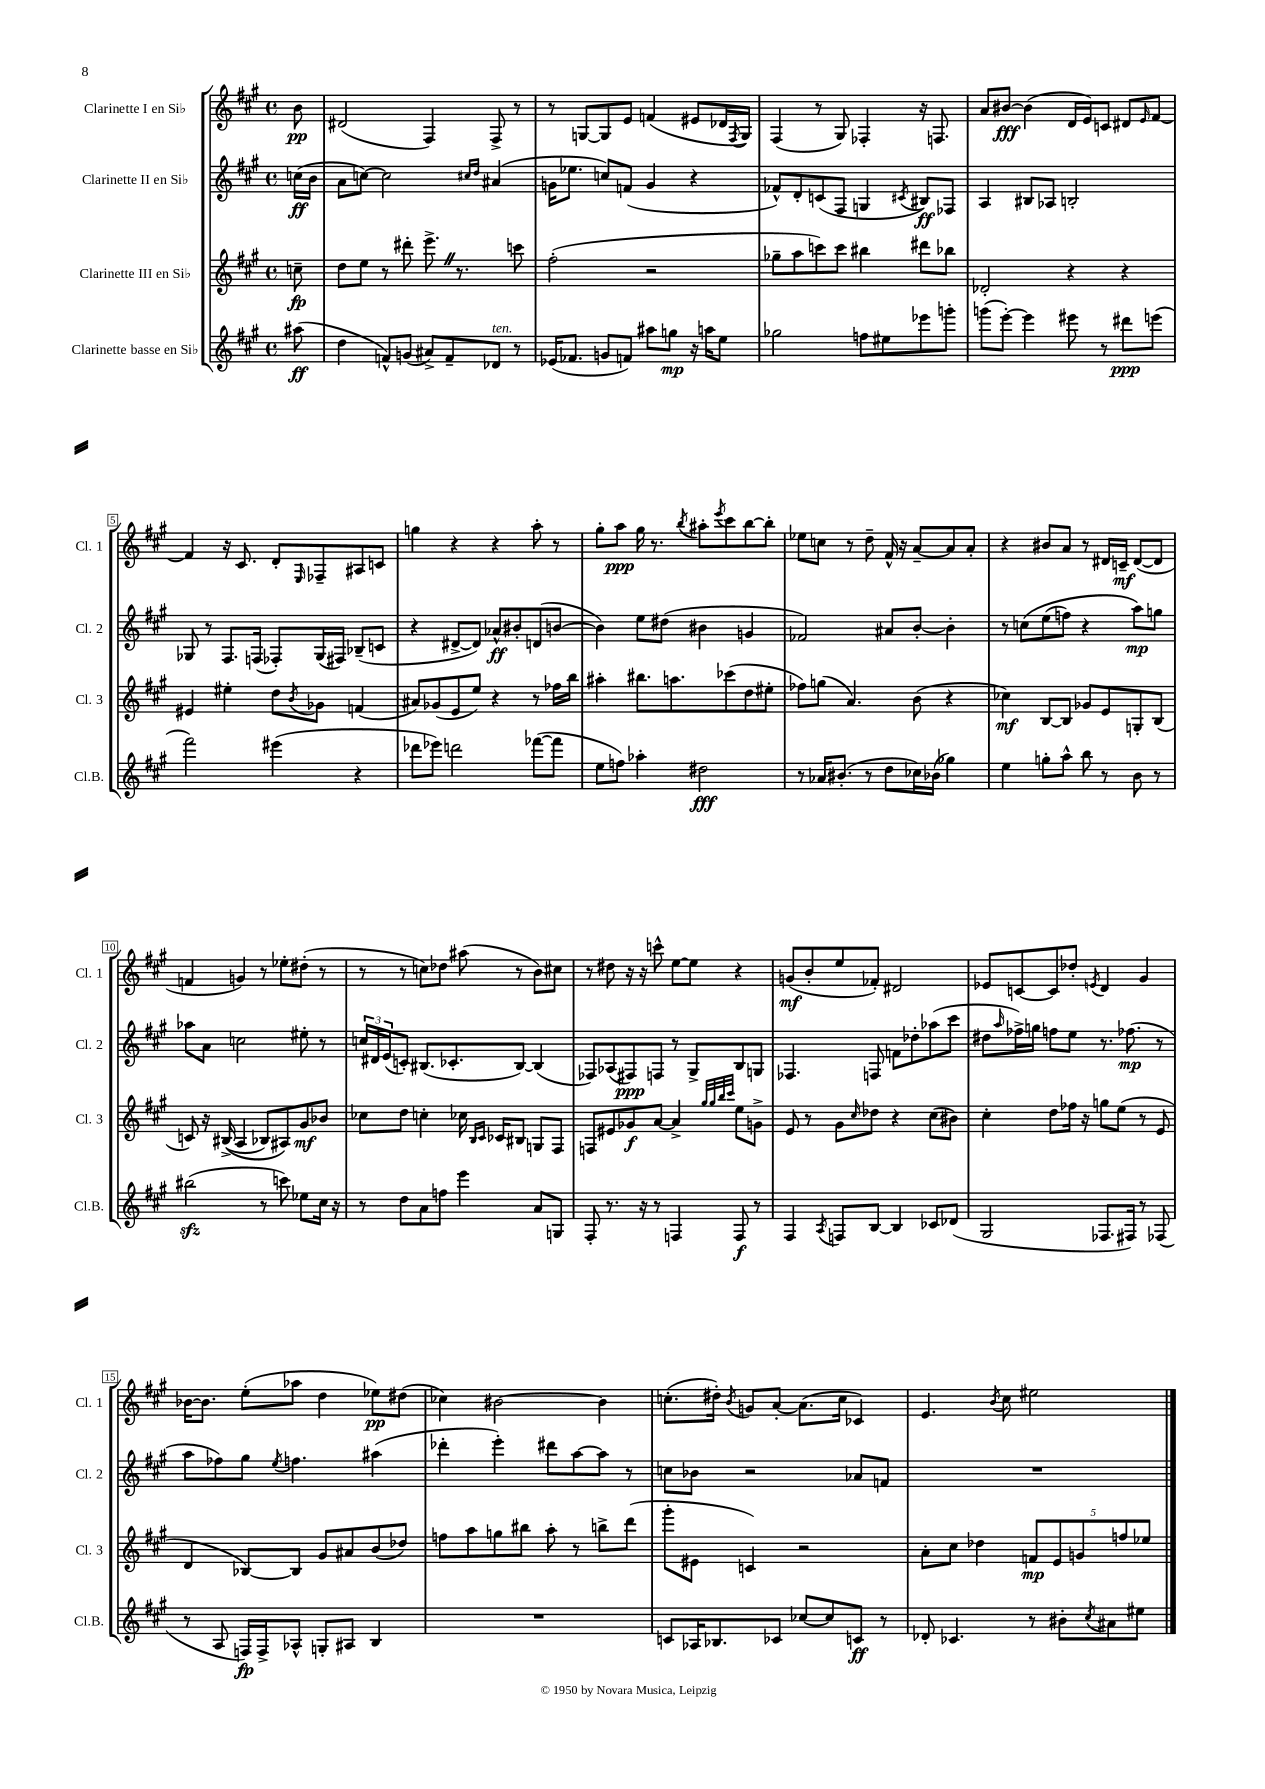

**kern	**dynam	**kern	**dynam	**kern	**dynam	**kern	**dynam
*part4	*part4	*part3	*part3	*part2	*part2	*part1	*part1
*staff4	*staff4	*staff3	*staff3	*staff2	*staff2	*staff1	*staff1
*I"Clarinette basse en Si♭	*	*I"Clarinette III en Si♭	*	*I"Clarinette II en Si♭	*	*I"Clarinette I en Si♭	*
*I'Cl.B.	*	*I'Cl. 3	*	*I'Cl. 2	*	*I'Cl. 1	*
*clefG2	*	*clefG2	*	*clefG2	*	*clefG2	*
*k[f#c#g#]	*	*k[f#c#g#]	*	*k[f#c#g#]	*	*k[f#c#g#]	*
*M4/4	*	*M4/4	*	*M4/4	*	*M4/4	*
*met(c)	*	*met(c)	*	*met(c)	*	*met(c)	*
=	=	=	=	=	=	=	=
(8aa#X\	ff	8ccn~\	fp	(16ccn\LL	ff	8b\	pp
.	.	.	.	16b\JJ	.	.	.
=1	=1	=1	=1	=1	=1	=1	=1
4dd\	.	8dd\L	.	8a\L	.	(2d#X/	.
.	.	8ee\J	.	[8ccn\J)	.	.	.
8fn^^/L)	.	8r	.	2cc\]	.	.	.
(8gn/J	.	8ddd#X'\	.	.	.	.	.
8a#X^/L)	.	8.eee^Z\	.	.	.	4F#/)	.
8f~/	.	.	.	.	.	.	.
.	.	8.r	.	.	.	.	.
.	.	.	.	16qqcc#X/LL	.	.	.
.	.	.	.	16qqdd/JJ	.	.	.
!LO:TX:a:i:t=ten.	!	!	!	!	!	!	!
8d-X/J	.	.	.	(4a#X/	.	8F#^/	.
8r	.	8cccn\	.	.	.	8r	.
=2	=2	=2	=2	=2	=2	=2	=2
(16e-X/KL	.	(2ff#'\	.	16gn\KL	.	8r	.
8.f-X/J	.	.	.	8.ee-X\J	.	.	.
.	.	.	.	.	.	[8Gn/L	.
8gn/L	.	.	.	8ccn/L)	.	8G/]	.
8fn/J)	.	.	.	(8fn/J	.	8e/J	.
8aa#X\L	.	2r	.	4g/	.	(4fn/	.
8ggn\J	mp	.	.	.	.	.	.
16r	.	.	.	4r	.	8e#X/L	.
16aan\KL	.	.	.	.	.	.	.
8ee\J	.	.	.	.	.	16d-X/L	.
.	.	.	.	.	.	8qF#/	.
.	.	.	.	.	.	16G/JJ)	.
=3	=3	=3	=3	=3	=3	=3	=3
2gg-X\	.	8gg-X~\L	.	8f-X^^/L)	.	(4F#/	.
.	.	8aa\	.	8d'/	.	.	.
.	.	8cccn\)	.	(8cn/	.	8r	.
.	.	8ccc\J	.	8F#/J	.	8G#/)	.
8ffn\L	.	4bb#X\	.	4Gn/	.	4F-X'/	.
8ee#X\	.	.	.	.	.	.	.
.	.	.	.	8qc#X/	.	.	.
8eee-X\	.	8ddd#X\L	.	8B#X/L)	ff	16r	.
.	.	.	.	.	.	8.Fn/	.
8gggn'\J	.	8bb-X\J	.	8F-X/J	.	.	.
=4	=4	=4	=4	=4	=4	=4	=4
(8gggn\L	.	2d-X'/	.	4A/	.	8a/L	.
[8eee'\J)	.	.	.	.	.	[8b#X/J	fff
4eee\]	.	.	.	8B#X/L	.	(4b#\]	.
.	.	.	.	8A-X/J	.	.	.
8eee#X\	.	4r	.	2Bn'/	.	16d/LL	.
.	.	.	.	.	.	16e/J)	.
8r	.	.	.	.	.	8cn/J	.
8ddd#X\L	ppp	4r	.	.	.	8d#X/L	.
.	.	.	.	.	.	16qqe/	.
(8eeen\J	.	.	.	.	.	[8f#/J	.
!!LO:LB:g=z
=5	=5	=5	=5	=5	=5	=5	=5
2fff#\)	.	4e#X/	.	8G-X/	.	4f#/]	.
.	.	.	.	8r	.	.	.
.	.	4ee#X'\	.	8.F#/L	.	16r	.
.	.	.	.	.	.	8.c#/	.
.	.	.	.	(16Fn/Jk	.	.	.
(4eee#X\	.	8dd\L	.	8F-X'/L)	.	8d'/L	.
.	.	8qb/	.	.	.	16qqE/	.
.	.	8g-X\J	.	(16G-/L	.	8F-X~/	.
.	.	.	.	16F#X/JJ)	.	.	.
4r	.	(4fn/	.	(8B-X~/L	.	8A#X/	.
.	.	.	.	8cn/J	.	8cn/J	.
=6	=6	=6	=6	=6	=6	=6	=6
8ddd-X\L	.	8a#X/L)	.	4r	.	4ggn\	.
8eee-X\J)	.	(8g-X/	.	.	.	.	.
2dddn\	.	8e/	.	[8d#X^/L	.	4r	.
.	.	8ee/J)	.	8d#/J])	.	.	.
.	.	4r	.	8a-X^^/L	ff	4r	.
.	.	.	.	8b#X'/	.	.	.
([8fff-X\L	.	8r	.	(8dn/	.	8aa'\	.
8fff-\J]	.	16ff-X\LL	.	[8bn/J	.	8r	.
.	.	16bb\JJ	.	.	.	.	.
=7	=7	=7	=7	=7	=7	=7	=7
8ee\L	.	4aa#X'\	.	4b\])	.	8gg#'\L	.
8ffn\J)	.	.	.	.	.	8aa\J	ppp
4aa-X'\	.	8.bb#X\L	.	8ee\L	.	16gg#\	.
.	.	.	.	.	.	8.r	.
.	.	.	.	(8dd#X\J	.	.	.
.	.	8.aan\	.	.	.	.	.
.	.	.	.	.	.	8qbb/	.
2dd#X\	fff	.	.	4b#X\	.	8aa#X'\L	.
.	.	.	.	.	.	8qeee/	.
.	.	(8ccc-X\	.	.	.	8ccc#\	.
.	.	8dd\	.	4gn/	.	[8bb\	.
.	.	8ee#X'\J	.	.	.	8bb'\J]	.
=8	=8	=8	=8	=8	=8	=8	=8
8r	.	8ff-X\L)	.	2f-X/)	.	8ee-X\L	.
16a-X/KL	.	(8ggn\J	.	.	.	8ccn\J	.
(8.b#X'/J	.	.	.	.	.	.	.
.	.	4.a/)	.	.	.	8r	.
8r	.	.	.	.	.	8dd~\	.
8dd\L	.	.	.	8a#X/L	.	16f#^^/	.
.	.	.	.	.	.	16r	.
16cc-X\L)	.	(8b\	.	[8b'/J	.	[8a~/L	.
(16b-X\JJ	.	.	.	.	.	.	.
4gg-X\)	.	4r	.	4b'\]	.	8a/]	.
.	.	.	.	.	.	8a'/J	.
=9	=9	=9	=9	=9	=9	=9	=9
4ee\	.	4cc-X\)	mf	8r	.	4r	.
.	.	.	.	(8ccn\L	.	.	.
8ggn'\L	.	[8B/L	.	(8ee\	.	8b#X/L	.
8aa^^\J	.	8B/J]	.	8ffn\J)	.	8a/J	.
8bb\	.	8g-X/L	.	4r	.	8r	.
8r	.	8e/	.	.	.	16d#X/LL	.
.	.	.	.	.	.	16cn~/JJ	mf
8b\	.	8Gn'/	.	8aa\L)	mp	([8d#/L	.
8r	.	(8B/J	.	8ggn\J	.	8d#/J]	.
!!LO:LB:g=z
=10	=10	=10	=10	=10	=10	=10	=10
(2bb#Xzz\	.	8cn/)	.	8aa-X\L	.	4fn/	.
.	.	16r	.	8a\J	.	.	.
.	.	((16B#X^/	.	.	.	.	.
.	.	4A/	.	2ccn\	.	4gn/)	.
8r	.	8B-X/L)	.	.	.	8r	.
8cccn\)	.	8A#X/)	.	.	.	8ee-X'\L	.
8ee-X\L	.	8g#/	mf	8ee#X'\	.	(8dd#X'\J	.
16cc#\Jk	.	8b-X/J	.	8r	.	8r	.
16r	.	.	.	.	.	.	.
=11	=11	=11	=11	=11	=11	=11	=11
8r	.	8cc-X\L	.	24ccn/LL	.	8r	.
.	.	.	.	24d#X/	.	.	.
.	.	.	.	(24e/J	.	.	.
8dd\L	.	8dd\J	.	8cn'/J)	.	8r	.
8a\	.	4ccn'\	.	(8.B#X/L	.	8ccn\L)	.
8ffn\J	.	.	.	.	.	8dd-X\J	.
.	.	.	.	8.c-X'/	.	.	.
4eee\	.	16cc-X\	.	.	.	(8aa#X\	.
.	.	16qqB/LL	.	.	.	.	.
.	.	16qqc#/JJ	.	.	.	.	.
.	.	16c-X/KL	.	.	.	.	.
.	.	8B#X/J	.	[8B#/J)	.	8r	.
8a/L	.	8Gn/L	.	(4B#/]	.	8b\L)	.
8Gn/J	.	8F#/J	.	.	.	8cc#X\J	.
=12	=12	=12	=12	=12	=12	=12	=12
8F#'/	.	8Fn/L	.	8F-X/L)	.	8r	.
8.r	.	8e#X/	.	(8A-X/	.	8dd#X\	.
.	.	8g-X/	f	8F#X/)	ppp	16r	.
16r	.	.	.	.	.	16r	.
8r	.	[8a/J	.	8Fn/J	.	8cccn^^\	.
4Fn/	.	4a^/]	.	8r	.	[8ee\L	.
.	.	.	.	8G#^/L	.	8ee\J]	.
.	.	32qqgg#/LLL	.	.	.	.	.
.	.	32qqgg#/	.	.	.	.	.
.	.	32qqbb/	.	.	.	.	.
.	.	32qqccc#/JJJ	.	.	.	.	.
8F/	f	8ee\L	.	8B/	.	4r	.
8r	.	8gn^\J	.	8Gn/J	.	.	.
=13	=13	=13	=13	=13	=13	=13	=13
4F#/	.	8e/	.	4.F-X/	.	(8gn/L	mf
.	.	8r	.	.	.	8b'/	.
8qA/	.	.	.	.	.	.	.
8Fn/L	.	8g#\L	.	.	.	8ee/	.
.	.	16qqcc#/	.	.	.	.	.
[8B/J	.	8dd-X\J	.	8Fn/	.	8f-X'/J)	.
4B/]	.	4r	.	8fn\L	.	2d#X/	.
.	.	.	.	8dd-X'\	.	.	.
8c-X/L	.	(8cc#\L	.	(8aa-X\	.	.	.
(8d-X/J	.	8b#X\J)	.	8ccc#\J	.	.	.
=14	=14	=14	=14	=14	=14	=14	=14
2G#/	.	4cc#'\	.	8dd#X\L	.	8e-X/L	.
.	.	.	.	16qqaa/	.	.	.
.	.	.	.	16ff-X^\L)	.	[8cn/	.
.	.	.	.	16ggn\JJ	.	.	.
.	.	8dd\L	.	8ffn\L	.	8c/]	.
.	.	16ff-X\Jk	.	8ee\J	.	8dd-X'/J	.
.	.	16r	.	.	.	.	.
.	.	.	.	.	.	8qen/	.
8.F-X/L	.	8ggn\L	.	8.r	.	4d/	.
.	.	(8ee\J	.	.	.	.	.
16F#X/Jk)	.	.	.	(8.ff-X\	mp	.	.
8r	.	8r	.	.	.	4g#/	.
(8F-X/	.	8e/	.	8r	.	.	.
!!LO:LB:g=z
=15	=15	=15	=15	=15	=15	=15	=15
8r	.	4d/	.	8aa\L	.	[16b-X\KL	.
.	.	.	.	.	.	8.b-\J]	.
8A/	.	.	.	8ff-X\)	.	.	.
16Fn/LL)	fp	[8B-X/L)	.	8gg#\J	.	(8ee'\L	.
16F^/J	.	.	.	.	.	.	.
.	.	.	.	8qee/	.	.	.
8A-X^^/J	.	8B-/J]	.	4.ffn\	.	8aa-X\J	.
8Gn'/L	.	8g#/L	.	.	.	4dd\	.
8A#X/J	.	8a#X/	.	.	.	.	.
4B/	.	(8b/	.	(4aa#X\	.	8ee-X\L)	pp
.	.	8dd-X/J)	.	.	.	(8dd#X\J	.
=16	=16	=16	=16	=16	=16	=16	=16
1r	.	8ffn\L	.	4ddd-X'\	.	4cc-X\)	.
.	.	8aa\	.	.	.	.	.
.	.	8ggn\	.	4eee'\)	.	[2b#X\	.
.	.	8bb#X\J	.	.	.	.	.
.	.	8aa'\	.	8ddd#X\L	.	.	.
.	.	8r	.	[8aa\	.	.	.
.	.	8bbn^\L	.	8aa\J]	.	4b#\]	.
.	.	(8ddd\J	.	8r	.	.	.
=17	=17	=17	=17	=17	=17	=17	=17
8cn/L	.	8ggg#'\L	.	8ccn\L	.	(8.ccn'\L	.
16A-X/K	.	8e#X\J	.	8b-X\J	.	.	.
8.B-X/	.	.	.	.	.	16dd#X'\Jk)	.
.	.	.	.	.	.	8qb/	.
.	.	4cn/)	.	2r	.	8gn/L	.
8c-X/J	.	.	.	.	.	[8a'/J	.
[8cc-X/L	.	2r	.	.	.	(8.a\L]	.
8cc-/]	.	.	.	.	.	.	.
.	.	.	.	.	.	16cc\Jk	.
8cn/J	ff	.	.	8a-X/L	.	4c-X/)	.
8r	.	.	.	8fn/J	.	.	.
=18	=18	=18	=18	=18	=18	=18	=18
8d-X'/	.	8a'\L	.	1r	.	4.e/	.
4.c-X/	.	8cc#\J	.	.	.	.	.
.	.	4dd-X\	.	.	.	.	.
.	.	.	.	.	.	8qb/	.
.	.	.	.	.	.	8cc#\	.
8r	.	10fn/L	mp	.	.	2ee#X\	.
.	.	10e/	.	.	.	.	.
8b#X'\L	.	.	.	.	.	.	.
.	.	10gn/	.	.	.	.	.
8qcc#/	.	.	.	.	.	.	.
8a#X\	.	.	.	.	.	.	.
.	.	10ffn/	.	.	.	.	.
8ee#X\J	.	.	.	.	.	.	.
.	.	10ee-X/J	.	.	.	.	.
==	==	==	==	==	==	==	==
*-	*-	*-	*-	*-	*-	*-	*-
